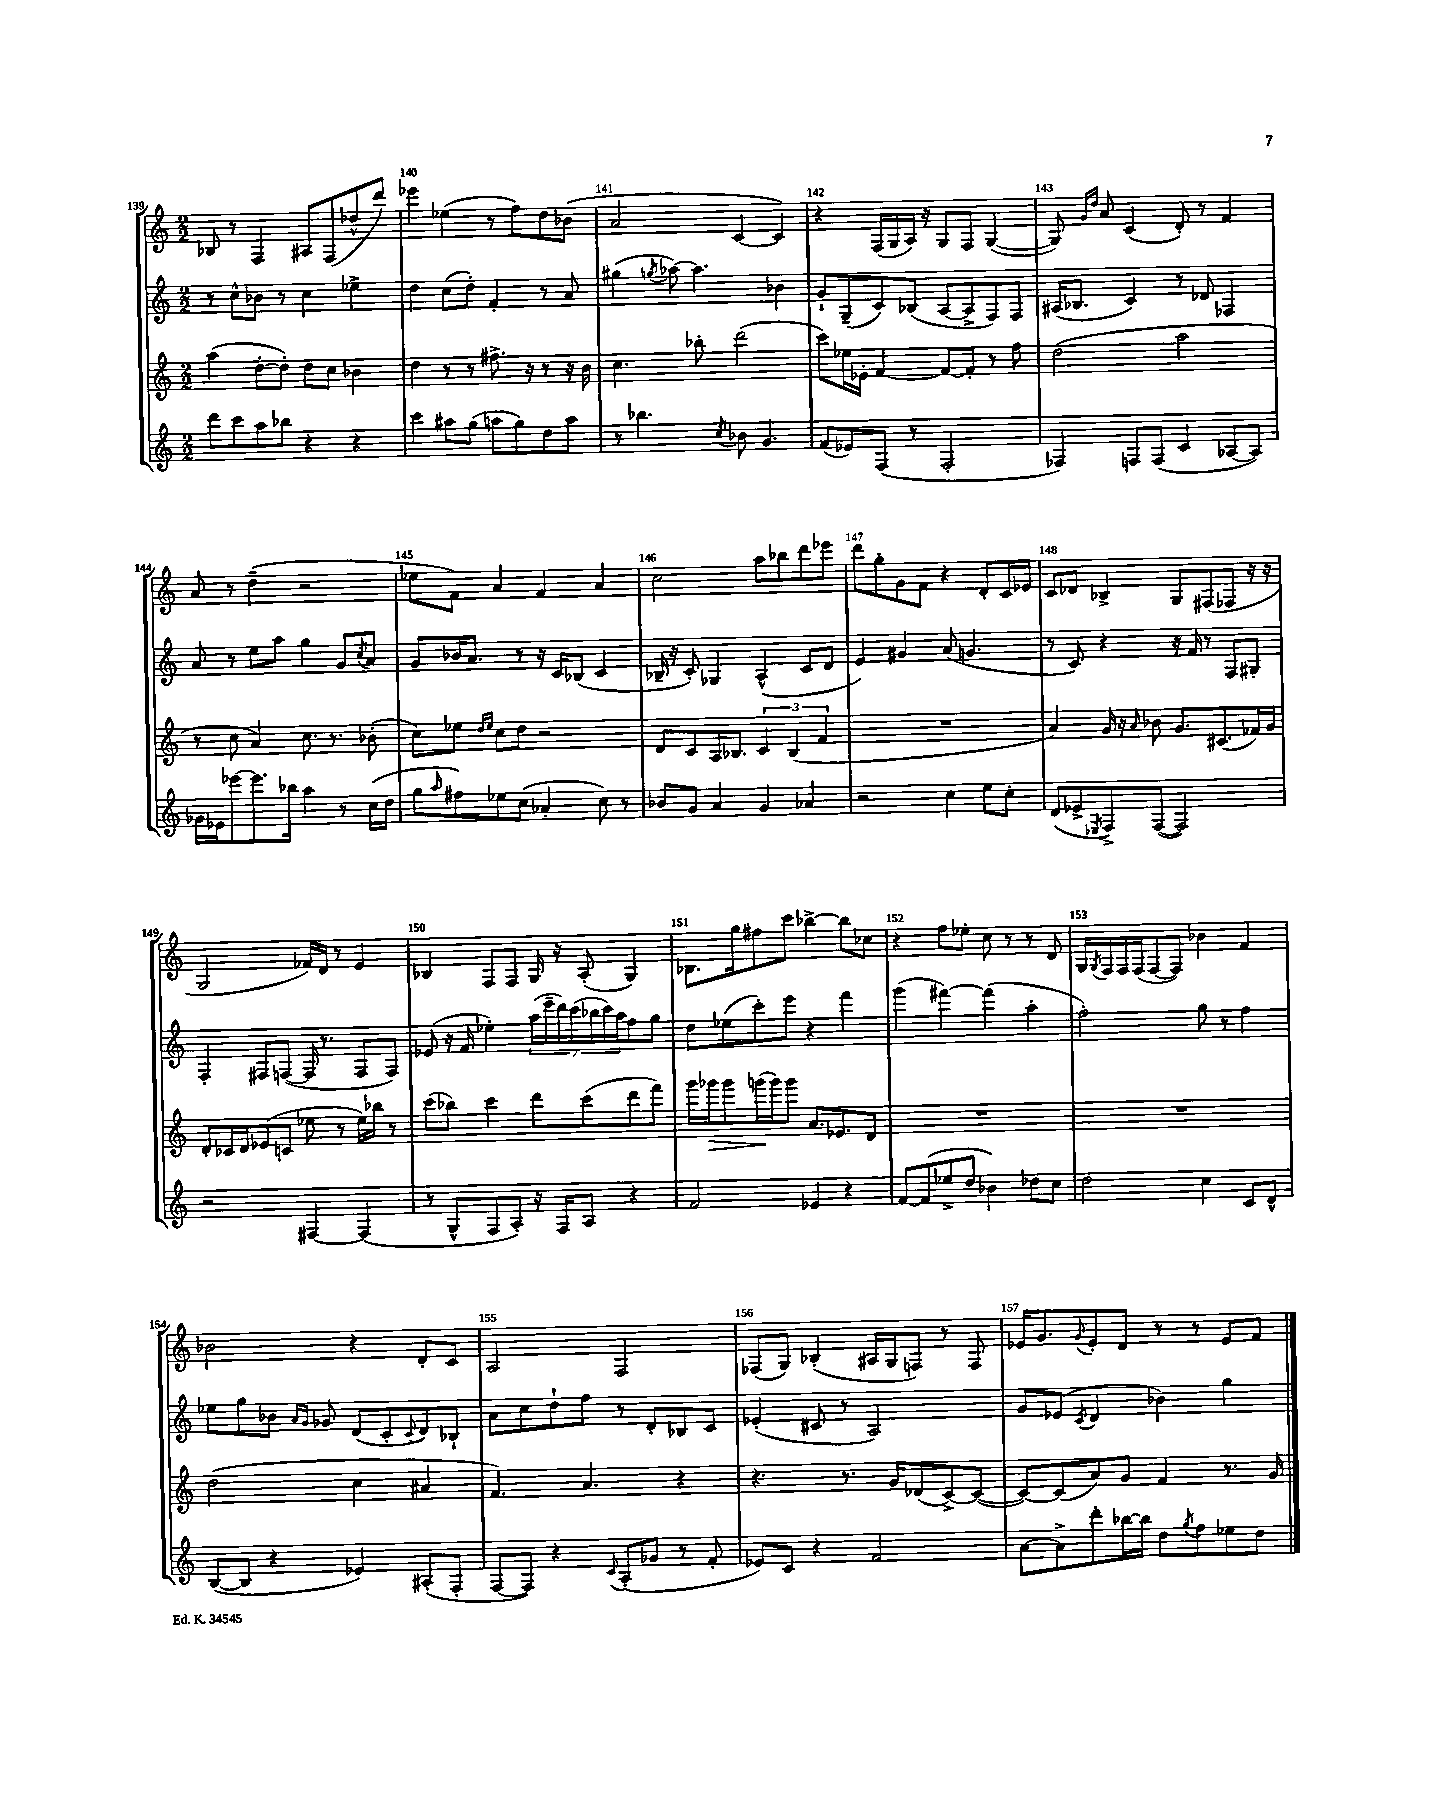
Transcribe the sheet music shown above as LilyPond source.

<<
\new StaffGroup <<
\new Staff = "s0" {
    \clef treble \key c \major \numericTimeSignature \time 2/2
    bes8 r8 f4 ais8 f8( des''8-^ d'''8) |
    ees'''4 ees''4( r8 f''8) d''8 bes'8( |
    a'2 c'4~ c'4) |
    r4 f16( g16 a16) r16 g8 f8 g4~( |
    g8) \grace { g'16 d''16 } a'8 c'4( d'8-.) r8 f'4 |
    a'8 r8 d''4--( r2 |
    ees''8 f'8) a'4 f'4 a'4 |
    c''2 a''8 bes''8 d'''8 ees'''8 |
    d'''8 g''8-. g'8 f'8 r4 d'8-. c'16 ees'16 |
    c'8 des'8 bes4-> g8 fis8( fes8 r16 r16 |
    g2 fes'16) d'16 r8 e'4 |
    bes4 f8 f8 g16 r16 a8-.( g4) |
    bes8. g''16 fis''8 c'''8 bes''4~-> bes''8 ces''8 |
    r4 f''8 ees''8-. c''8 r8 r8 d'8 |
    g16 \acciaccatura { g8 } f16 f16 f16( f8~ f8) bes'4 f'4 |
    bes'2 r4 d'8-. c'8 |
    a2 f2 |
    fes8( g8) bes4-.( ais16 g16 f8) r8 f8 |
    ees'16 g'8. \appoggiatura { g'8 } ees'8-. d'8 r8 r8 ees'8 f'8 \bar "|." |
}
\new Staff = "s1" {
    \clef treble \key c \major \numericTimeSignature \time 2/2
    r8 c''8-^ bes'8 r8 c''4 ees''4-> |
    d''4 c''8( d''8-.) f'4-. r8 a'8 |
    gis''4( \acciaccatura { g''8 } aes''8~) aes''4. bes'4 |
    g'8-! g8--( c'8) bes8( a8~ a8-> f8) f8 |
    ais16( bes8. c'4) r8 des'8 fes4 |
    a'8 r8 e''8 a''8 g''4 g'8 \acciaccatura { c''8 } a'8 |
    g'8 bes'16 a'8. r8 r16 c'16 bes8( c'4 |
    bes16-- r16 c'8-.) ges4 a4-^( c'8 d'8 |
    e'4) gis'4 a'8( g'4. |
    r8 c'8) r4 r16 f'16 r8 f8 gis8-. |
    f4-. fis8 f8~( f16 r8. f8 f8) |
    ees'8( r16 f'16 ees''4-.) \tuplet 7/4 { a''16( e'''16-- d'''16) c'''16( bes''16 c'''16) a''16 } f''8 g''8 |
    d''8 ees''8( c'''8-.) e'''8 r4 f'''4 |
    g'''4( fis'''4~) fis'''4( a''4-. |
    f''2-.) g''8 r8 f''4 |
    ees''8 g''8 bes'8 \grace { a'16 g'16 } ges'8 d'8( c'8-. \appoggiatura { c'8 } d'8) bes8-! |
    a'8 c''8 d''8-! f''8 r8 d'8-. bes8 c'8 |
    ees'4-.( cis'8 r8 a2) |
    g'8 ees'8( \acciaccatura { c'8 } d'4 bes'4) g''4 \bar "|." |
}
\new Staff = "s2" {
    \clef treble \key c \major \numericTimeSignature \time 2/2
    a''4( d''8~-. d''8-.) d''8 c''8 bes'4 |
    d''4 r8 r8 fis''8.-> r16 r8 r16 b'16 |
    c''4. bes''8-. d'''2( |
    c'''8) ees''16 ees'16-. f'4~ f'8~ f'8-. r8 f''8 |
    d''2( a''2 |
    r8 c''8 a'4) c''8. r8. bes'8-.( |
    c''8) ees''8 \grace { d''16 ees''16 } c''8 d''8 r2 |
    d'8 c'8 a16 bes8. \tuplet 3/2 { c'4 bes4( f'4 } |
    R1 |
    a'4) g'16 r16 \grace { a'16 } bes'8 g'8. cis'8.( fes'16) g'16 |
    d'8-. ces'16 d'16 ees'8( c'8 ees''8 r8 ees''16) bes''16 r8 |
    c'''8( bes''8) c'''4 d'''8 c'''8( d'''8 f'''8) |
    g'''16 ges'''16\> ges'''8 g'''16\!( g'''16) g'''8 a'8. ees'8. d'8 |
    R1 |
    R1 |
    d''2( c''4 ais'4 |
    f'4.) a'4. r4 |
    r4. r8. g'16 des'8( c'8~->) c'8~( |
    c'8~) c'8( a'8) g'8 f'4 r8. g'16 \bar "|." |
}
\new Staff = "s3" {
    \clef treble \key c \major \numericTimeSignature \time 2/2
    d'''8 c'''8 a''8 bes''8 r4 r4 |
    c'''4 ais''8 g''8( a''8 g''8) d''8 a''8 |
    r8 bes''4. \acciaccatura { c''8 } bes'8 g'4. |
    f'8( ees'8) f8( r8 f2-. |
    fes4) f8 f8( c'4 aes8~ aes8) |
    ges'16 ees'16 ees'''8~ ees'''8. bes''16 a''4 r8 c''16( d''16 |
    g''8 \grace { a''16 } fis''8) ees''8 c''8( aes'4-. c''8) r8 |
    bes'8 g'8 a'4 g'4 aes'4 |
    r2 c''4 e''8 c''8-. |
    d'8( ees'8-> \acciaccatura { ees8 } f8->) f8~( f2) |
    r2 fis4~ fis4( |
    r8 g8-^ f8 a8-.) r16 f16 a8 r4 |
    f'2 ees'4 r4 |
    f'8~ f'8( ees''8-> d''8 bes'4) des''8 c''8 |
    d''2 c''4 c'8 d'8-^ |
    b8~( b8 r4 ees'4) ais8-.( f8-. |
    f8~ f8) r4 \appoggiatura { c'8 } a8-.( ges'8 r8 f'8-. |
    ees'8) c'8 r4 f'2 |
    a'8~ a'8-> d'''8-. bes''16~ bes''16 d''8 \acciaccatura { g''8 } f''8 ees''8 d''8 \bar "|." |
}
>>
>>
\layout { \context { \Score currentBarNumber = #139 \override BarNumber.break-visibility = ##(#f #t #t) barNumberVisibility = #all-bar-numbers-visible } }
